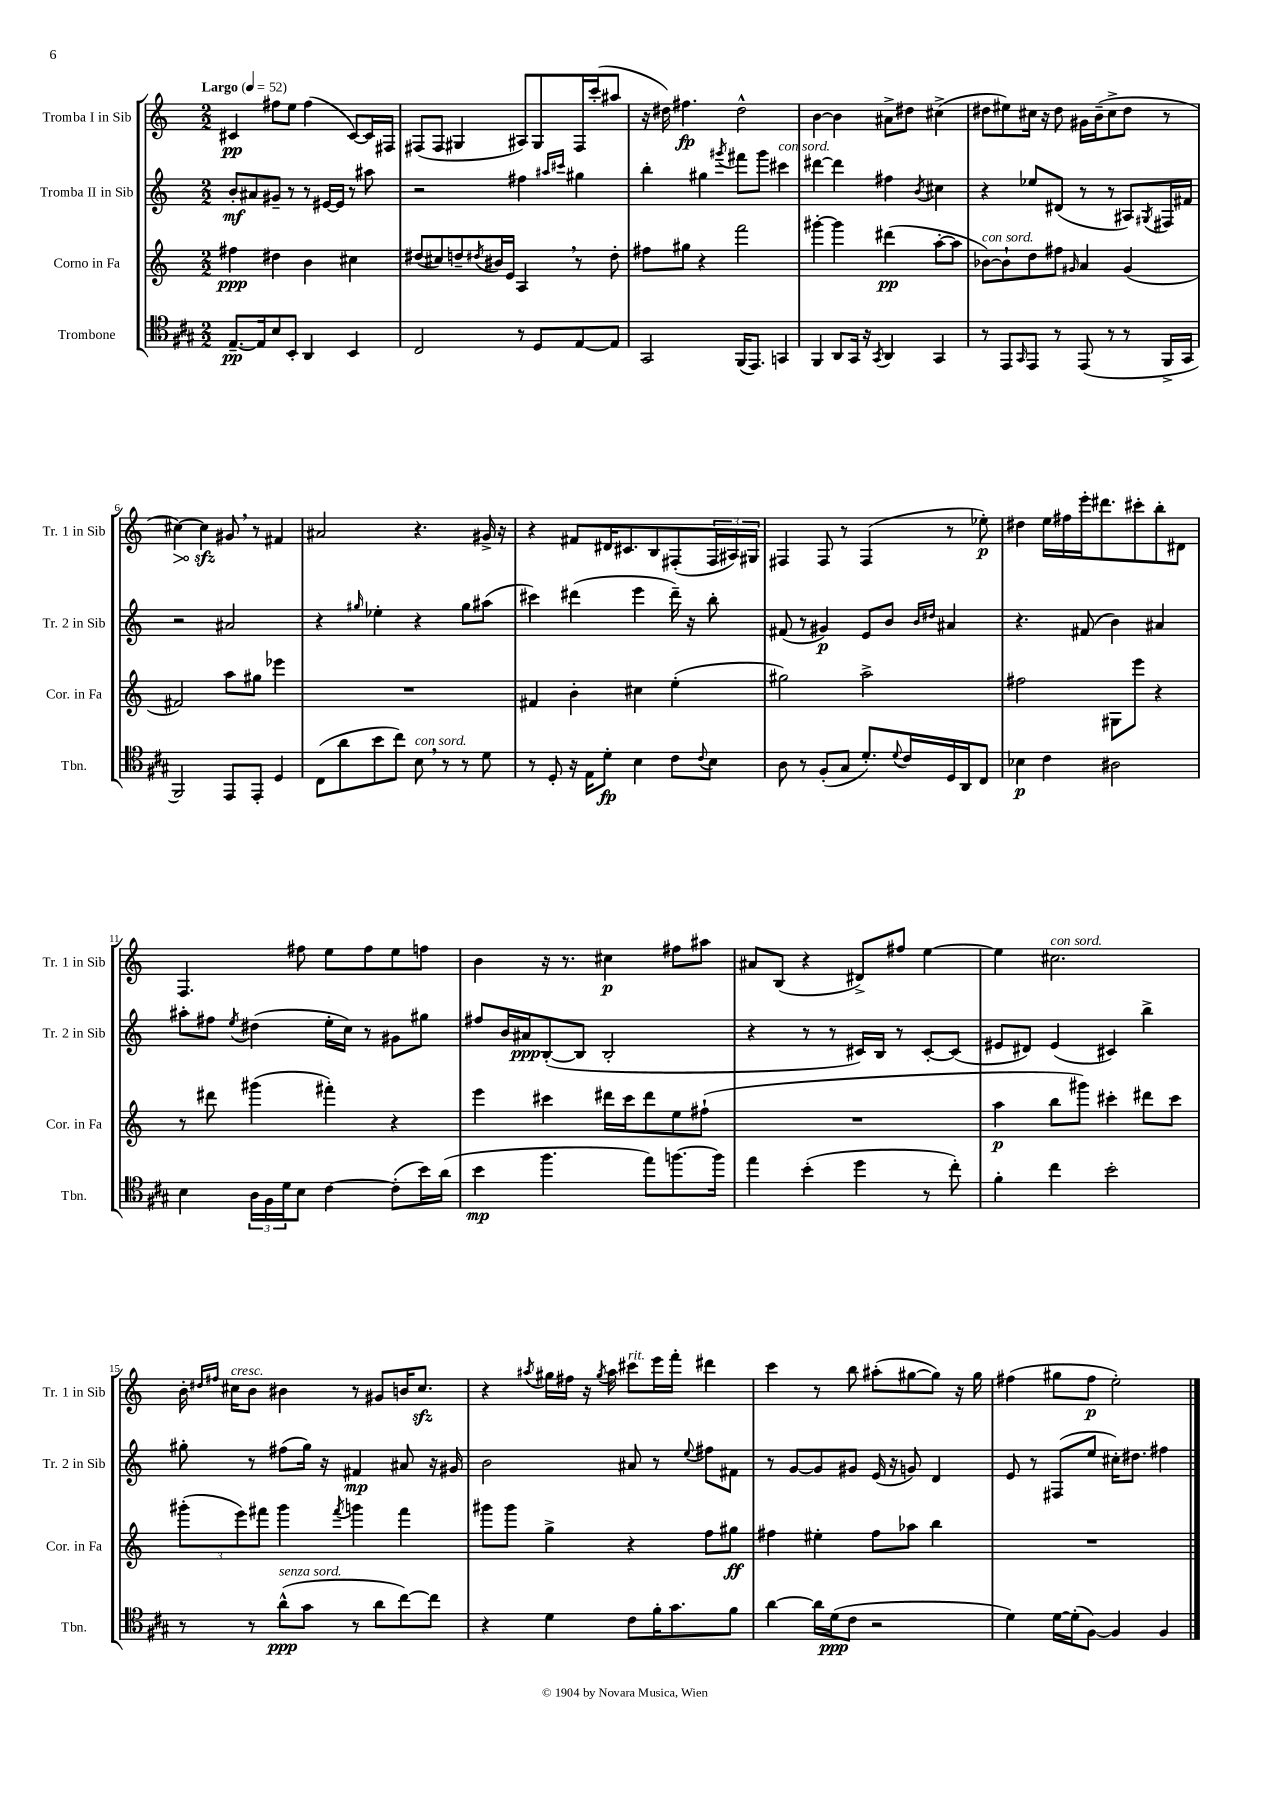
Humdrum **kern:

**kern	**kern	**kern	**kern
*staff4	*staff3	*staff2	*staff1
*clefC4	*clefG2	*clefG2	*clefG2
*k[f#c#g#]	*k[]	*k[]	*k[]
*M2/2	*M2/2	*M2/2	*M2/2
*MM52	*MM52	*MM52	*MM52
[8.E~/L	4ff#\	8b'/L	4c#/
.	.	8a#/	.
16E/]k	.	.	.
8B/	4dd#\	8g#~/J	8ff#\L
8BB'/J	.	8r	8ee\J
4AA/	4b\	8r	(4ff#\
.	.	[16e#/LL	.
.	.	16e#/]JJ	.
4BB/	4cc#\	8r	[8c#/L)
.	.	8aa#\	16c#/]L
.	.	.	16F#/JJ
=	=	=	=
2C#/	(8dd#/L	2r	(8F#/L
.	8cc#/)	.	8F#/J
.	8dd~/	.	4G#/
.	8qdd#/	.	.
.	16b#/L	.	.
.	16e/JJ	.	.
8r	4A/	4ff#\	8A#/L)
8D/L	.	.	8G#/
.	.	16qqaa#/LL	.
.	.	16qqccc#/JJ	.
[8E/	8r	4gg#\	16F#/L
.	.	.	(16ccc'/J
8E/]J	8dd#'\	.	8aa#/J
=	=	=	=
2GG#/	8ff#\L	4bb'\	16r
.	.	.	16dd#\)
.	8gg#\J	.	4.ff#\
.	4r	4gg#\	.
.	.	8qggg#/	.
(16FF#/LK	2fff\	8fff#\L	2dd#^^\
8.EE/J)	.	.	.
.	.	8ggg#\J	.
4GG/	.	4ccc#\	.
=	=	=	=
4FF#/	[4ggg#'\	[4ddd#\	[4b\
8AA/L	4ggg#\]	4ddd#\]	4b\]
16GG#/Jk	.	.	.
16r	.	.	.
8qGG#/	.	.	.
4AA/	(4ddd#\	4ff#\	8a#^\L
.	.	.	8dd#\J
.	.	8qb/	.
4GG#/	[8aa'\L	4cc#\	(4cc#^\
.	8aa\]J	.	.
=	=	=	=
8r	[8b-\L)	4r	8dd#\L
8EE/L	8b-`\]	.	8ee#\)
16qqGG#/	.	.	.
8EE/J	8dd\	8ee-/L	16cc#\Jk
.	.	.	16r
8r	8ff#\J	(8d#/J	8dd#\
.	16qqg#/	.	.
(8EE/	4a/	8r	16g#\LL
.	.	.	(16b~\J
8r	.	8r	8cc#^\
8r	(4g#/	8A#/L)	8dd#\J
.	.	8qG#/	.
16FF#^/LL	.	16F#/L	8r
16GG#/JJ	.	16f#/JJ	.
=	=	=	=
2FF#/)	2f#/)	2r	[4cc#\)
.	.	.	4cc#\]
8EE/L	8aa\L	2a#/	8g#/
8EE'/J	8gg#\J	.	8r
4D/	4eee-\	.	4f#/
=	=	=	=
(8C#\L	1r	4r	2a#/
8a\	.	.	.
.	.	16qqgg#/	.
8b\	.	4ee-'\	.
8cc#\J)	.	.	.
8B\	.	4r	4.r
8r	.	.	.
8r	.	8gg#\L	.
8d\	.	(8aa#\J	16g#^/
.	.	.	16r
=	=	=	=
8r	4f#/	4ccc#\)	4r
8D'/	.	.	.
16r	4b'\	(4ddd#\	8f#/L
16E\LK	.	.	.
8d'\J	.	.	16d#/K
.	.	.	8.c#/
4B\	4cc#\	4eee\	.
.	.	.	8B/
8c#\L	(4ee'\	16ddd#~\)	(8F#'/
.	.	16r	.
8qqc#/	.	.	.
8B\J	.	8bb'\	24F#/L
.	.	.	24A#/)
.	.	.	24G#/JJ
=	=	=	=
8A\	2gg#\)	(8f#/	4F#/
8r	.	8r	.
(8F#'/L	.	4g#/)	8F#/
8G#/J	.	.	8r
8.d'/L)	2aa^\	8e/L	(4F#/
.	.	8b/J	.
8qqd/	.	.	.
16c#/L	.	.	.
.	.	16qqb/LL	.
.	.	16qqdd#/JJ	.
16D/	.	4a#/	8r
16AA/J	.	.	.
8C#/J	.	.	8ee-'\)
=	=	=	=
4B-\	2ff#\	4.r	4dd#\
4c#\	.	.	16ee\LL
.	.	.	16ff#\
.	.	(8f#/	16eee'\J
.	.	.	8.ddd#\
2A#\	8G#\L	4b\)	.
.	8eee\J	.	8ccc#'\
.	4r	4a#/	8bb'\
.	.	.	8d#\J
=	=	=	=
4B\	8r	8aa#'\L	4.F/
.	8ddd#\	8ff#\J	.
.	.	8qee/	.
24A\LL	(4ggg#\	(4dd#\	.
24F#\	.	.	.
24d\J	.	.	.
8B\J	.	.	8ff#\
[4c#\	4fff#'\)	16ee'\LL	8ee\L
.	.	16cc\JJ)	.
.	.	8r	8ff#\
(8c#'\]L	4r	8g#\L	8ee\
16b\L)	.	8gg#\J	8ff\J
(16a\JJ	.	.	.
=	=	=	=
4b\	4eee\	8ff#/L	4b\
.	.	16b/L	.
.	.	16a#/J	.
4.ff#\	4ccc#\	([8B'/	16r
.	.	.	8.r
.	.	8B/]J	.
.	16ddd#\LL	2B'/	4cc#\
.	16ccc#\J	.	.
8ee\L)	8ddd#\	.	.
[8.ff\	8ee\	.	8ff#\L
.	(8ff#`\J	.	8aa#\J
16ff\]Jk	.	.	.
=	=	=	=
4ee\	1r	4r	8a#/L
.	.	.	(8B/J
(4b'\	.	8r	4r
.	.	8r	.
4dd\	.	16c#/LL)	8d#^/L)
.	.	16B/JJ	.
.	.	8r	8ff#/J
8r	.	[8c#'/L	[4ee\
8cc#'\)	.	(8c#/]J	.
=	=	=	=
4f#'\	4aa\	8e#/L	4ee\]
.	.	8d#/J)	.
4cc#\	8bb\L	(4e#/	2.cc#\
.	8ggg#\J)	.	.
2b'\	4ccc#'\	4c#/)	.
.	8ddd#\L	4bb^\	.
.	8ccc#\J	.	.
=	=	=	=
8r	(12ggg#'\L	8gg#'\	16b'\
.	.	.	16qqdd#/LL
.	.	.	16qqff#/JJ
.	.	.	16cc#\LK
.	12eee\)	.	.
8r	.	8r	8b\J
.	12fff#\J	.	.
(8a^^\L	4ggg#\	(8ff#\L	4b#\
8g#\J	.	16gg#\Jk)	.
.	.	16r	.
.	8qfff#/	.	.
8r	4ggg\	4f#/	8r
8a\L	.	.	8g#/L
[8cc#\)	4fff#\	8a#/	16b/K
.	.	.	8.cc#/J
8cc#\]J	.	16r	.
.	.	16g#/	.
=	=	=	=
4r	8ggg#\L	2b\	4r
.	8ggg#\J	.	.
.	.	.	8qaa#/
4d\	4gg^\	.	16gg#\LL
.	.	.	16ff#\JJ
.	.	.	16r
.	.	.	8qgg#/
.	.	.	16aa#\
8c#\L	4r	8a#/	8ccc#\L
16f#'\K	.	8r	16eee\L
8.g#\	.	.	16fff'\JJ
.	.	8qqee/	.
.	8ff\L	8ff#\L	4ddd#\
8f#\J	8gg#\J	8f#\J	.
=	=	=	=
[4a\	4ff#\	8r	4ccc\
.	.	[8g/L	.
16a\]LL	4ee#'\	8g/]	8r
(16d\J	.	.	.
8c#\J	.	8g#/J	8bb\
2r	8ff#\L	(16e/	(8aa#'\L
.	.	16r	.
.	8aa-\J	8g/)	[8gg#\
.	4bb\	4d/	8gg#\]J)
.	.	.	16r
.	.	.	16gg#\
=	=	=	=
4d\)	1r	8e/	(4ff#\
.	.	8r	.
[16d\LL	.	(8F#/L	8gg#\L
(16d'\]J	.	.	.
[8F#\J)	.	8ee/J	8ff#\J
4F#/]	.	16cc#'\LK)	2ee'\)
.	.	8.dd#\J	.
4F#/	.	4ff#\	.
==	==	==	==
*-	*-	*-	*-
